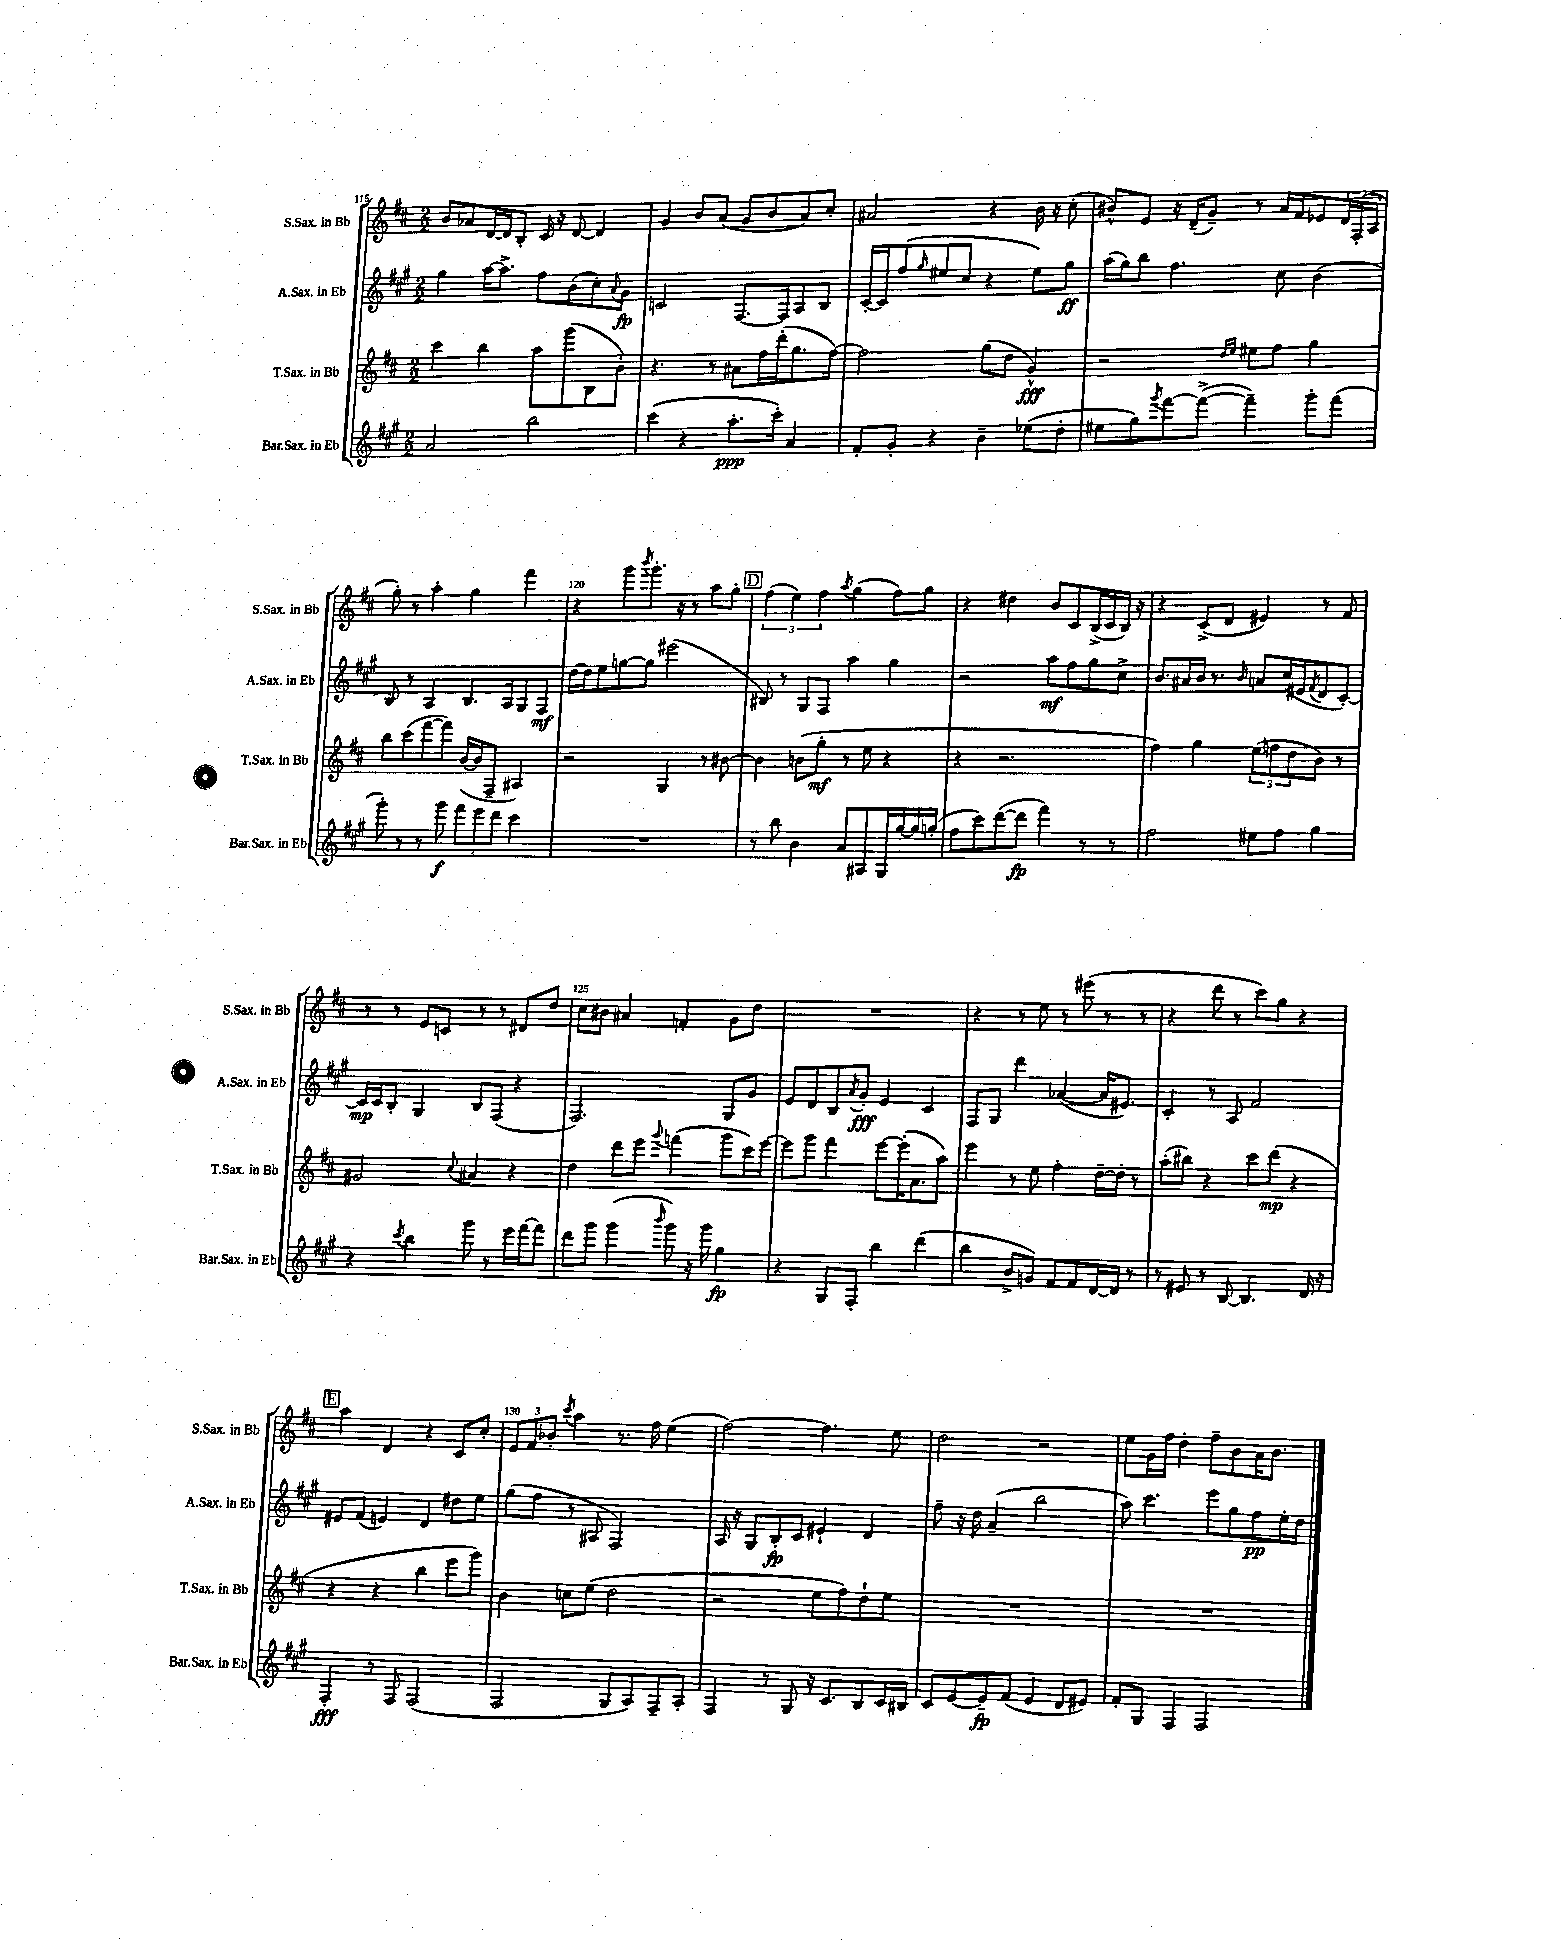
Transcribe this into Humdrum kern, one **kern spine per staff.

**kern	**kern	**kern	**kern
*staff4	*staff3	*staff2	*staff1
*clefG2	*clefG2	*clefG2	*clefG2
*k[f#c#g#]	*k[f#c#]	*k[f#c#g#]	*k[f#c#]
*M2/2	*M2/2	*M2/2	*M2/2
2a/	4ccc#\	4gg#\	8b/L
.	.	.	8a-/
.	4bb\	[16aa\LK	[16d/L
.	.	8.aa^\]J	16d/]J
.	.	.	8B'/J
2bb\	8aa\L	8ff#\L	16c#/
.	.	.	16r
.	(8ggg\	(8b\	[8d/
.	8B\	8cc#'\)	4d/]
.	.	8qqa/	.
.	8b'\J)	8g#\J	.
=	=	=	=
(4ccc#\	4.r	2c/	4g/
4r	.	.	8b/L
.	8r	.	(8a/J
8.aa'\L	8a#\L	[8.F#/L	8g/L
.	16ff#\L	.	8b/
16ccc#'\Jk)	(16ddd'\J	16F#/]k	.
4a/	8.gg\	8A/	8a/)
.	.	8B/J	8cc#'/J
.	[16ff#\Jk)	.	.
=	=	=	=
8f#'/L	2ff#\]	[16c#'/LL	2a#/
.	.	16c#/]J	.
8g#'/J	.	(8ff#/	.
.	.	16qqgg#/	.
4r	.	8ee#/	.
.	.	8cc#/J	.
4b~\	(8gg\L	4r	4r
.	8dd\J	.	.
(8ee-\L	4g^^/)	8ee#\L)	16b\
.	.	.	16r
8dd'\J	.	8gg#\J	(8cc#'\
=	=	=	=
8ee#\L	2r	(16aa\LL	8b#^^/L)
.	.	16gg#\J)	.
8gg#\)	.	8bb\J	8e/J
8qggg#/	.	.	.
[8fff#\	.	4.ff#\	16r
.	.	.	(16d~/LK
(8fff#^\_J	.	.	8g~/J)
.	16qqdd/LL	.	.
.	16qqee/JJ	.	.
4fff#~\])	8ee#\L	.	8r
.	8ff#\J	8cc#\	16a/LL
.	.	.	16f#/J
8ggg#'\L	4gg\	(4b\	8e-/
(8fff#\J	.	.	24d/L
.	.	.	(24F#'/
.	.	.	24A/JJ
=	=	=	=
8ggg#'\)	8bb\L	8B/)	8gg'\)
8r	(8ccc#\	8r	8r
8r	[8fff#\	4A/	4aa'\
8ggg#\	8fff#\]J)	.	.
12fff#\L	([16b/LL	8.B/L	4gg\
.	16b/]J	.	.
12eee\	.	.	.
.	8F#~/J	.	.
12ddd\J	.	.	.
.	.	16A/k	.
4ccc#\	4A#/)	8G#/	4fff#\
.	.	8F#/J	.
=	=	=	=
1r	2r	[16dd\LL	4r
.	.	16dd\]J	.
.	.	8ee\	.
.	.	[8gg\	8ggg\L
.	.	.	8qbbb/
.	.	8gg\]J	8.ggg'\J
.	4G/	(2eee#\	.
.	.	.	16r
.	.	.	8r
.	8r	.	8aa\L
.	[8b#\	.	8gg'\J
=	=	=	=
8r	4b#\]	8B#/)	(6ff#\
8bb\	.	8r	.
.	.	.	6ee\)
4b\	(8b\L	8G#/L	.
.	.	.	6ff#\
.	8gg'\J	8F#/J	.
.	.	.	8qaa/
8a/L	8r	4aa\	(4gg\
8A#/	8ee\	.	.
16G#/L	4r	4gg#\	8ff#\L)
[16gg#/	.	.	.
16gg#/]	.	.	8gg\J
(16gg'/JJ	.	.	.
=	=	=	=
8ff#\L	4r	2r	4r
8ccc#\)	.	.	.
([8ddd\	2.r	.	4dd#\
8ddd\]J	.	.	.
4fff#\)	.	8aa\L	8b/L
.	.	8ff#\	8c#/
8r	.	8gg#\	(16B^/L
.	.	.	16c#/
8r	.	8cc#^\J	16B/JJ)
.	.	.	16r
=	=	=	=
2ff#\	4ff#\)	8.b/L	4r
.	.	16a#/L	.
.	4gg\	16b/JJ	(8c#^/L
.	.	8.r	.
.	.	.	8d/J
.	.	16qqb/	.
8ee#\L	(12ee\L	8a/L	4e#/)
.	12ff\	.	.
8ff#\J	.	(16cc#/L	.
.	12dd\	.	.
.	.	16e#/J	.
.	.	8qf#/	.
4gg#\	8b\J)	8d/	8r
.	8r	[8c#'/J)	8f#/
=	=	=	=
4r	2g#/	16c#/]LL	8r
.	.	16c#/J	.
.	.	8B'/J	8r
8qccc#/	.	.	.
4bb\	.	4G#/	8e/L
.	.	.	8c/J
.	8qqcc#/	.	.
8ggg#\	4a#/	8B/L	8r
8r	.	(8F#/J	8r
16eee\LL	4r	4r	8d#/L
[16fff#\J	.	.	.
8fff#\]J	.	.	8dd/J
=	=	=	=
8ddd\L	4dd\	2.F#/)	8cc#\L
8ggg#\J	.	.	8b#\J
(4ggg#\	8ddd\L	.	4a#/
.	8eee\J	.	.
16qqbbb/	8qqggg/	.	.
8ggg#\)	(4fff\	.	4f'/
16r	.	.	.
16ggg#\	.	.	.
4gg#\	8ggg\L	8G#/L	8g\L
.	16ccc#\L)	8g#/J	8dd\J
.	[16eee\JJ	.	.
=	=	=	=
4r	8eee\]L	8e/L	1r
.	8ggg\J	8d/	.
8G#/L	4fff#\	8B/	.
.	.	8qa/	.
8F#'/J	.	8g#'/J	.
4bb\	[8eee\L	4e/	.
.	(16eee'\]K	.	.
.	8.a\	.	.
(4ddd\	.	4c#/	.
.	8aa\J)	.	.
=	=	=	=
4bb\	4eee\	8F#/L	4r
.	.	8G#/J	.
8b^/L	8r	4ddd\	8r
8g/J)	8ee\	.	8ee\
8f#/L	4ff#'\	([4a-/	8r
8f#/	.	.	(8eee#\
[16d/L	[16dd~\LL	16a-/]LK	8r
16d/]JJ	16dd'\]JJ	8.e#/J)	.
8r	8r	.	8r
=	=	=	=
8r	(8aa'\L	4c#'/	4r
8e#/	8bb#\J)	.	.
8r	4r	8r	8ddd\
[8B/	.	8A/	8r
4.B/]	8ccc#\L	2f#/	8ccc#\L)
.	(8ddd\J	.	8gg\J
.	4r	.	4r
16d/	.	.	.
16r	.	.	.
=	=	=	=
4F#'/	4r	8e#/L	4aa\
.	.	(8f#/J	.
8r	4r	4e/)	4d/
8F#/	.	.	.
(2F#/	4bb\	4d/	4r
.	8eee\L	8dd#\L	8c#/L
.	8ggg\J)	8ee\J	8cc#'/J
=	=	=	=
2F#/	4b\	(8gg#\L	12e/L
.	.	.	12f#/
.	.	8ff#\J	.
.	.	.	12b-'/J
.	.	.	8qccc#/
.	8cc\L	8r	4aa\
.	(8ee\J	8A#/	.
8G#/L	2dd\	2F#/)	8.r
8A/)	.	.	.
.	.	.	16ff#\
8F#~/	.	.	(4ee\
8A'/J	.	.	.
=	=	=	=
4F#/	2r	16A/	[2ff#\)
.	.	16r	.
.	.	8G#/L	.
8r	.	8B'/	.
8G#/	.	8c#/J	.
16r	8ee\L	4e#`/	4.ff#\]
8.c#/L	.	.	.
.	8ff#\)	.	.
8B/	8dd`\	4d/	.
16c#/L	8ee\J	.	8ee\
16B#/JJ	.	.	.
=	=	=	=
8c#/L	1r	8ff#~\	2dd\
[8e/	.	16r	.
.	.	16dd\	.
8e~/]	.	(4a~/	.
(8f#/J	.	.	.
4e/	.	2bb\	2r
8d/L	.	.	.
8e#/J)	.	.	.
=	=	=	=
8f#'/L	1r	8aa\)	8ee\L
8G#/J	.	4.ccc#\	16g\L
.	.	.	16ff#\JJ
4F#/	.	.	4dd'\
2F#/	.	8eee\L	8ff#~\L
.	.	8gg#\	8b\
.	.	8ff#\	16a\K
.	.	.	8.b\J
.	.	16ee'\L	.
.	.	16dd\JJ	.
==	==	==	==
*-	*-	*-	*-
